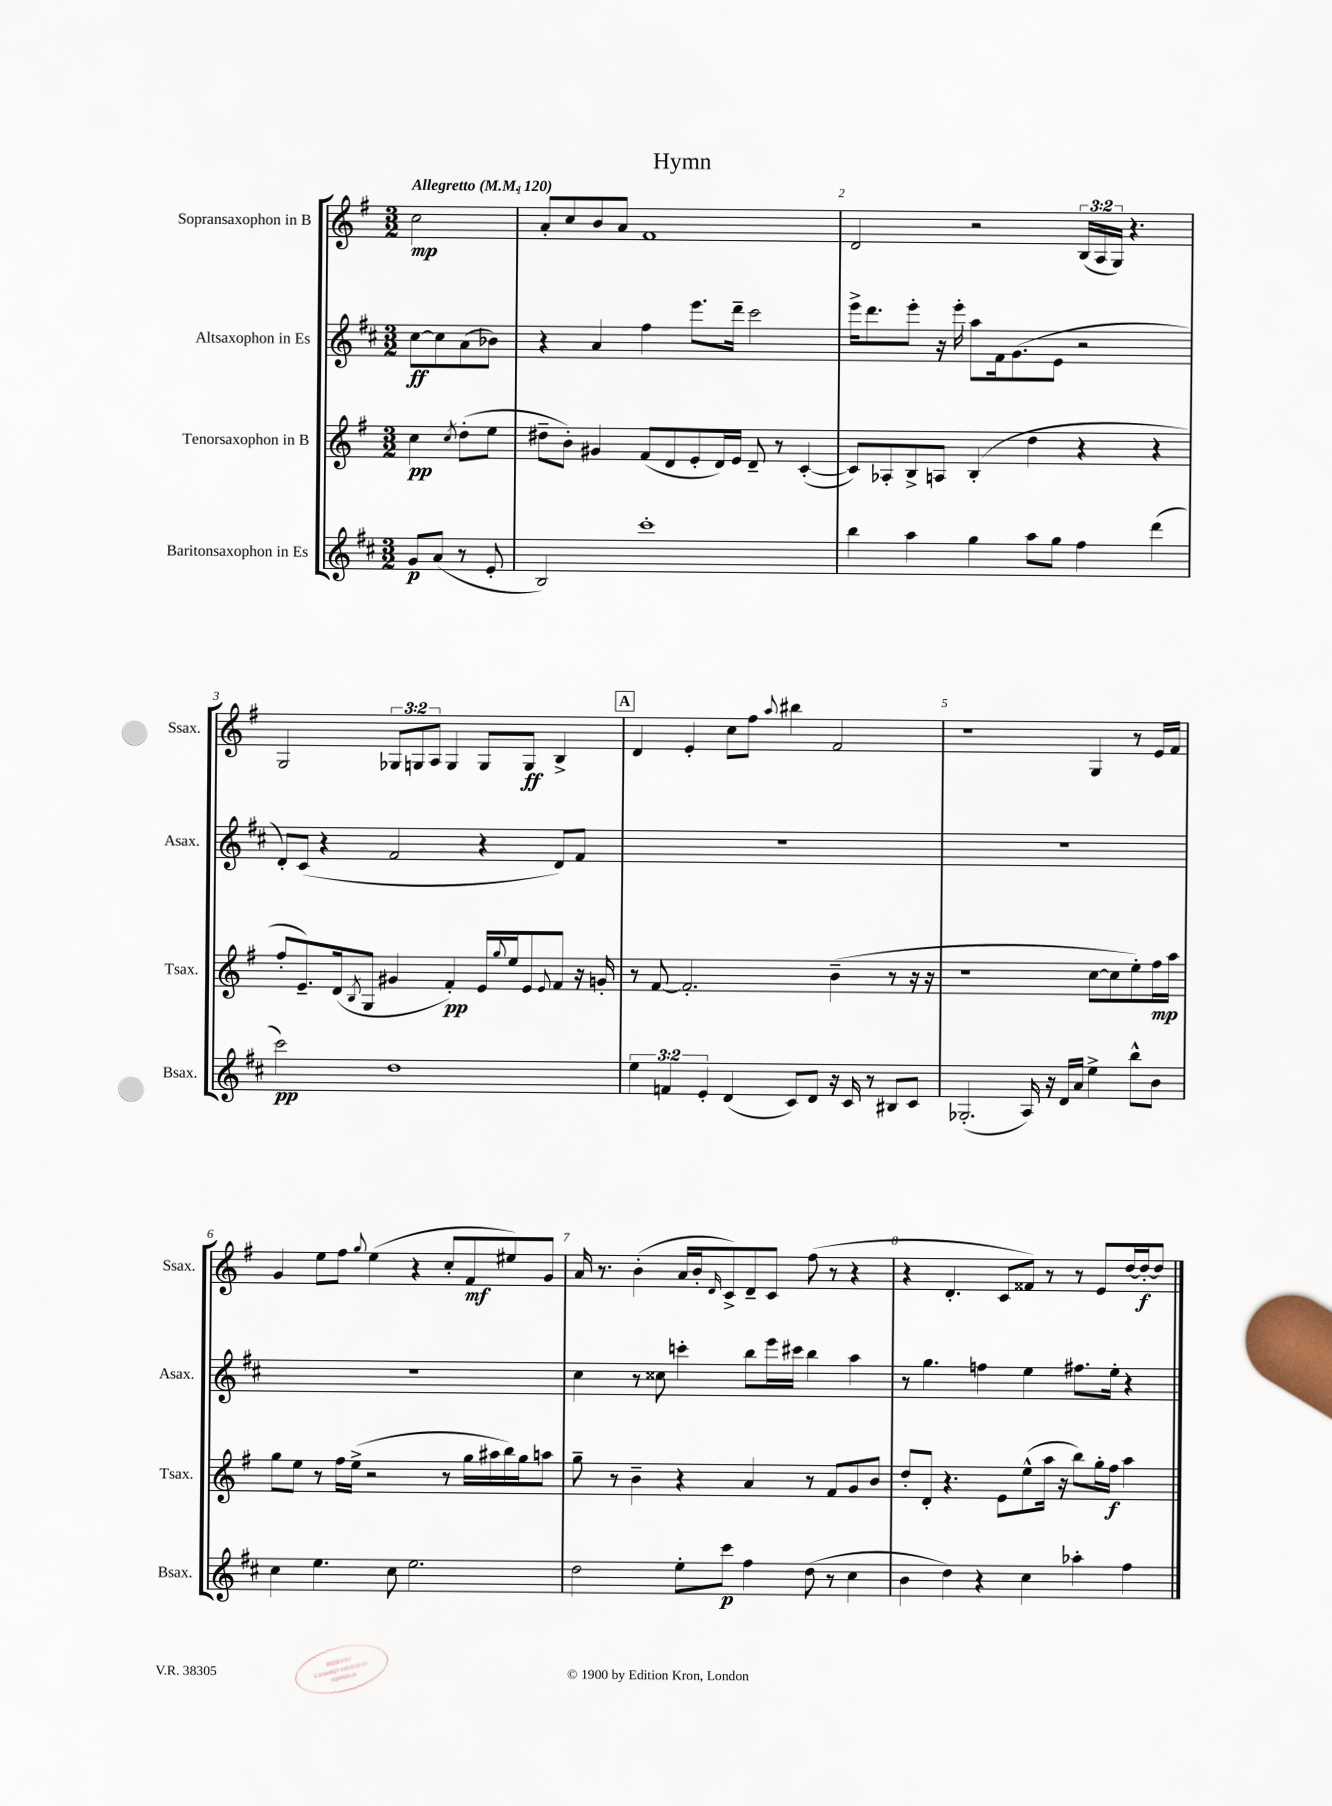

**kern	**kern	**kern	**kern
*staff4	*staff3	*staff2	*staff1
*clefG2	*clefG2	*clefG2	*clefG2
*k[f#c#]	*k[f#]	*k[f#c#]	*k[f#]
*M3/2	*M3/2	*M3/2	*M3/2
*MM120	*MM120	*MM120	*MM120
8g/L	4cc\	[8cc#\L	2cc\
(8a/J	.	8cc#\]	.
.	8qcc/	.	.
8r	(8dd'\L	(8a\	.
8e'/	8ee\J	8b-\J)	.
=	=	=	=
2B/)	8dd#~\L	4r	8a'/L
.	8b'\J)	.	8cc/
.	4g#/	4a/	8b/
.	.	.	8a/J
1ccc#'	(8f#/L	4ff#\	1f#
.	8d/	.	.
.	8e'/	8.eee\L	.
.	16d/L)	.	.
.	16e/JJ	16ddd~\Jk	.
.	8d~/	2ccc#\	.
.	8r	.	.
.	([4c'/	.	.
=	=	=	=
4bb\	8c/]L)	16eee^\LK	2d/
.	.	8.ddd\	.
.	8A-'/	.	.
4aa\	8B^/	8eee'\J	.
.	8A/J	16r	.
.	.	16eee'\	.
4gg\	(4B'/	8aa\L	2r
.	.	16f#\k	.
.	.	(8.g\	.
8aa\L	4dd\	.	.
8gg\J	.	8e\J	.
4ff#\	4r	2r	(24B/LL
.	.	.	24A/
.	.	.	24G/JJ)
.	.	.	4.r
(4ddd\	4r	.	.
=	=	=	=
2ccc#\)	8ff#'/L	8d'/L)	2G/
.	8.e~/)	(8c#/J	.
.	.	4r	.
.	(16d/k	.	.
.	8qB/	.	.
.	8G/J	.	.
1dd	4g#/	2f#/	12G-/L
.	.	.	12G/
.	.	.	12A/J
.	4f#'/)	.	4G/
.	16e/LL	4r	8G/L
.	8qqgg/	.	.
.	16ee/J	.	.
.	8e/	.	8G/J
.	8qqe/	.	.
.	8f#/J	8d/L)	4B^/
.	16r	8f#/J	.
.	16g'/	.	.
=	=	=	=
6ee\	8r	1.r	4d/
.	[8f#/	.	.
6f/	.	.	.
.	2.f#'/]	.	4e'/
6e'/	.	.	.
(4d/	.	.	8cc\L
.	.	.	8ff#\J
.	.	.	8qqaa/
8c#/L)	.	.	4bb#\
8d/J	.	.	.
16r	(4b~\	.	2f#/
16c#/	.	.	.
8r	.	.	.
8B#/L	8r	.	.
8c#/J	16r	.	.
.	16r	.	.
=	=	=	=
(2.G-'/	1r	1.r	1r
16A/)	.	.	.
16r	.	.	.
16d/LL	.	.	.
16a/JJ	.	.	.
4ee^\	[8cc\L	.	4G/
.	8cc\]	.	.
8bb^^\L	8ee'\)	.	8r
8b\J	16ff#\L	.	16e/LL
.	16aa\JJ	.	16f#/JJ
=	=	=	=
4cc#\	8gg\L	1.r	4g/
.	8ee\J	.	.
4.ee\	8r	.	8ee\L
.	16ff#\LL	.	8ff#\J
.	(16ee^\JJ	.	.
.	.	.	8qqgg/
.	2r	.	(4ee\
8cc#\	.	.	.
2.ee\	.	.	4r
.	8r	.	8cc'/L
.	16gg\LL	.	8f#/
.	16aa#\	.	.
.	16bb\)	.	8ee#/)
.	16gg\J	.	.
.	8aa\J	.	8g/J
=	=	=	=
2dd\	8gg~\	4cc#\	16a/
.	.	.	8.r
.	8r	.	.
.	4b~\	8r	(4b'\
.	.	8cc##\	.
8ee'\L	4r	4ccc'\	16a/LL
.	.	.	16b'/J
.	.	.	16qqd/
8ccc#\J	.	.	8c^/)
4ff#\	4a/	8bb\L	8d~/
.	.	16eee\L	8c/J
.	.	16ccc#\JJ	.
(8dd\	8r	4bb\	(8ff#\
8r	8f#/L	.	8r
4cc#\	8g/	4aa\	4r
.	8b/J	.	.
=	=	=	=
4b\	8dd'/L	8r	4r
.	8d'/J	4.gg\	.
4dd\)	4.r	.	4.d'/
4r	.	4ff\	.
.	8e\L	.	8c/L
4cc#\	(8ee^^\	4ee\	8f##/J)
.	16aa\Jk	.	8r
.	16r	.	.
4aa-'\	8bb\L)	8.ff#\L	8r
.	16gg'\L	.	8e/L
.	16ff#\JJ	16ee'\Jk	.
4ff#\	4aa\	4r	[16dd/L
.	.	.	16dd'/_J
.	.	.	8dd/]J
==	==	==	==
*-	*-	*-	*-
